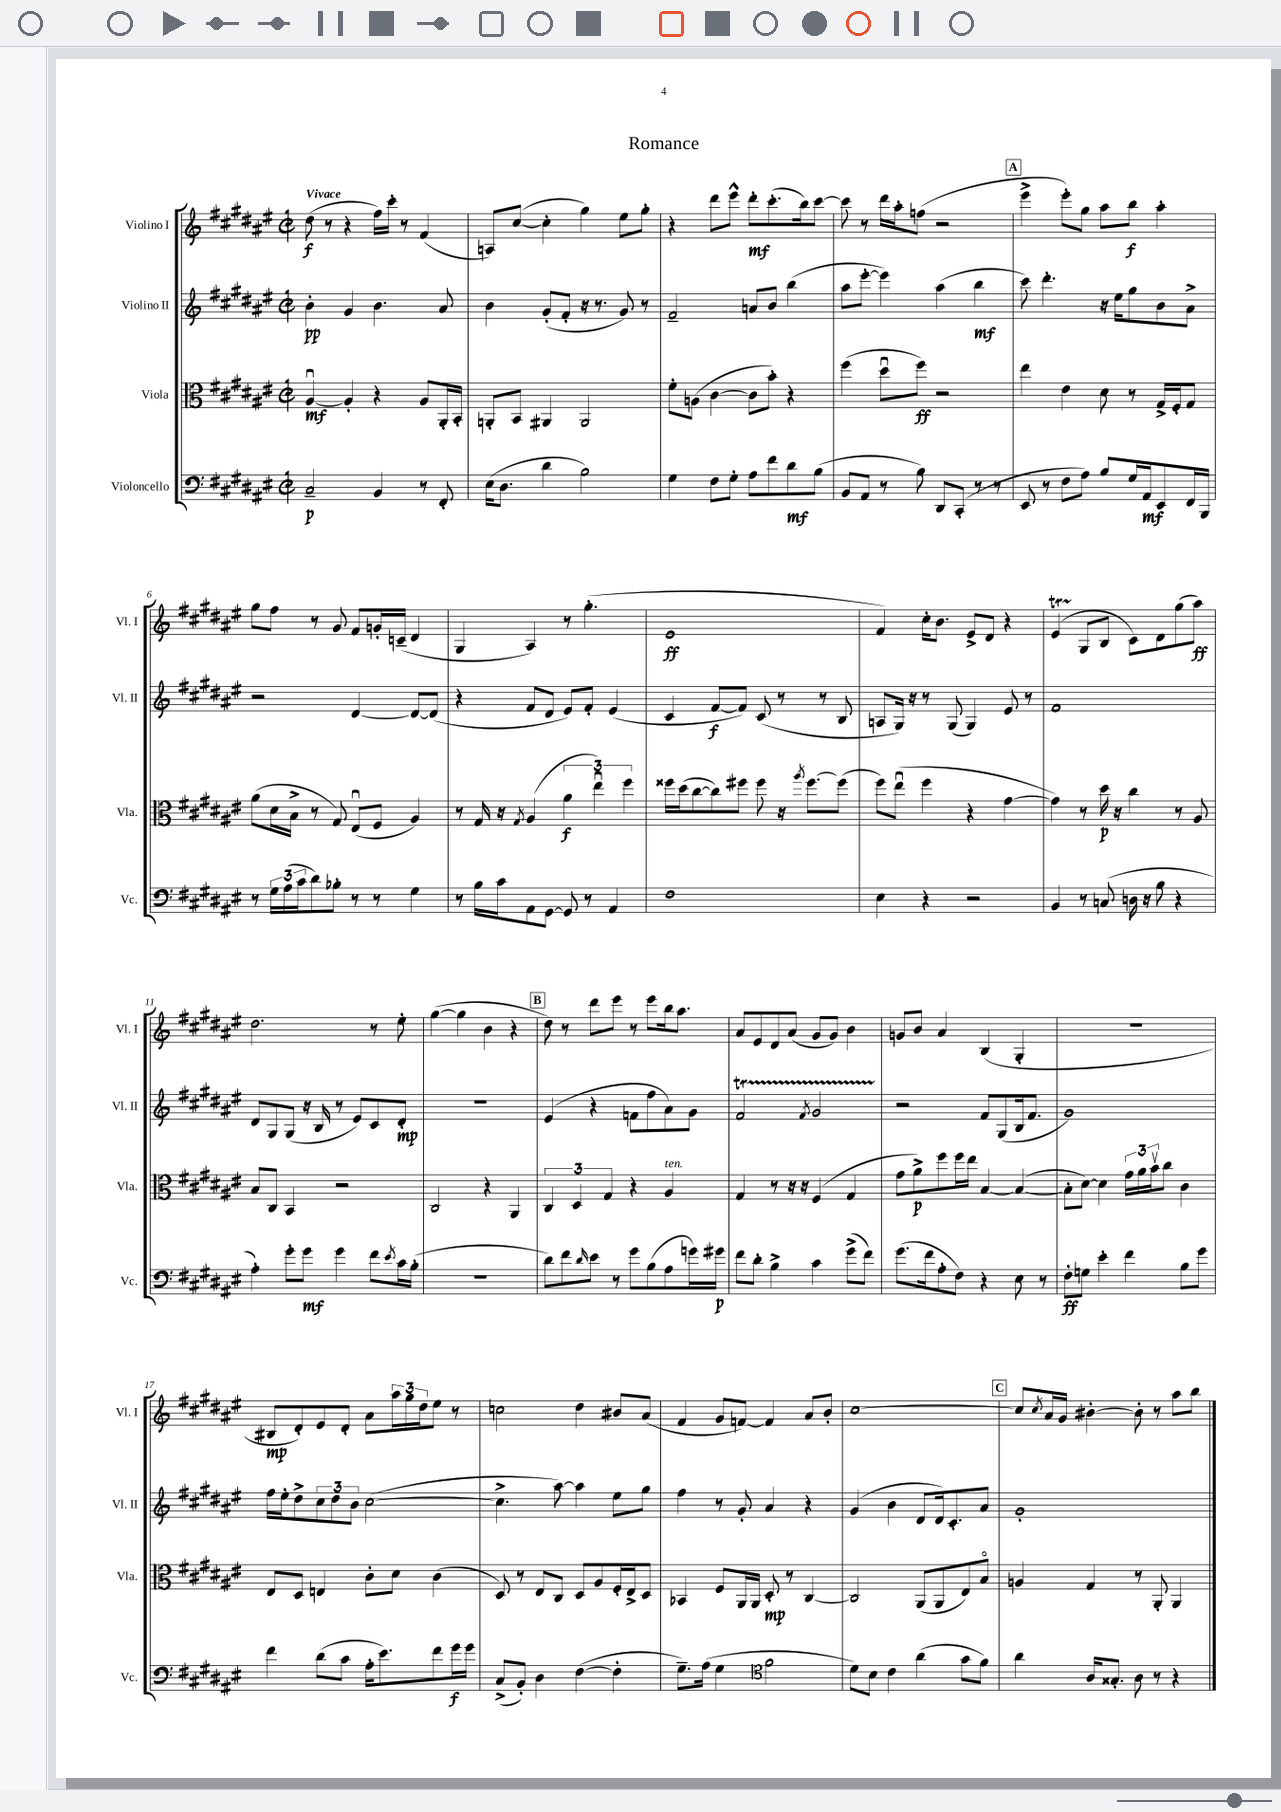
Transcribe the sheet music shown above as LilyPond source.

\header { title = "Romance" }
<<
\new StaffGroup <<
\new Staff = "s0" \with { instrumentName = "Violino I" shortInstrumentName = "Vl. I" } {
    \clef treble \key fis \major \defaultTimeSignature \time 2/2 \tempo "Vivace"
    dis''8\f( r8 r4 fis''16) cis'''16-. r8 fis'4( |
    a8) cis''8~( cis''4-. gis''4) eis''8 gis''8-. |
    r4 dis'''8 eis'''8-^ dis'''8-.\mf cis'''8.-.( b''16) cis'''8~ |
    cis'''8 r8 dis'''16 ais''16-. f''8( r2 |
    \mark \markup { \box "A" } eis'''4-> eis'''8-.) gis''8 ais''8 b''8\f ais''4-. |
    gis''8 fis''8 r8 gis'8 fis'8 g'16-. c'16--( dis'4 |
    gis4 ais4) r8 gis''4.-.( |
    eis'1\ff |
    fis'4) cis''16-. b'8. eis'8-> dis'8 r4 |
    eis'4\startTrillSpan( gis8\stopTrillSpan b8 cis'8) dis'8 gis''8( ais''8\ff) |
    dis''2. r8 eis''8-. |
    gis''4~( gis''4 b'4 r4 |
    \mark \markup { \box "B" } dis''8) r8 dis'''8 eis'''8 r8 eis'''8 b''16 ais''8. |
    ais'8 eis'8 dis'8 ais'8( gis'8 gis'8) b'4 |
    g'8 b'8 ais'4 b4( gis4-. |
    R1 |
    bis8\mp dis'8-.) eis'8 dis'8-. ais'8 \tuplet 3/2 { ais''16 gis''16 dis''16 } eis''8 r8 |
    c''2 dis''4 bis'8 ais'8( |
    fis'4 gis'8 f'8~) f'4 ais'8 b'8-. |
    cis''1~ |
    \mark \markup { \box "C" } cis''8 \acciaccatura { cis''8 } ais'16 gis'16 bis'4~-. bis'8-. r8 ais''8 b''8 \bar "|." |
}
\new Staff = "s1" \with { instrumentName = "Violino II" shortInstrumentName = "Vl. II" } {
    \clef treble \key fis \major \defaultTimeSignature \time 2/2
    b'4-.\pp gis'4 b'4. ais'8 |
    b'4 gis'8-.( fis'8-. r16 r8. gis'8) r8 |
    fis'2-- a'8 b'8 b''4( |
    ais''8 eis'''8~-. eis'''4) ais''4( b''4\mf |
    \mark \markup { \box "A" } cis'''8) dis'''4.-. r16 eis''16 gis''8 b'8 ais'8-> |
    r2 dis'4~ dis'8~ dis'8( |
    r4 fis'8 dis'8 eis'8) fis'8-. eis'4( |
    cis'4 fis'8~\f fis'8) cis'8( r8 r8 b8 |
    a8 gis16) r16 r8 gis8( gis4) eis'8 r8 |
    fis'1 |
    dis'8 gis8 gis8( r16 b16 r8 eis'8) cis'8 dis'8-.\mp |
    r1 |
    \mark \markup { \box "B" } eis'4( r4 f'8 fis''8 ais'8) gis'8 |
    fis'2\startTrillSpan \acciaccatura { fis'8 } gis'2 |
    r2\stopTrillSpan fis'8 gis8( b16 fis'8. |
    gis'1) |
    fis''16 eis''16-. dis''8-> \tuplet 3/2 { cis''8 dis''8 b'8 } cis''2~( |
    cis''4.-> ais''8~) ais''4 eis''8 gis''8 |
    fis''4 r8 gis'8-. ais'4 r4 |
    gis'4( b'4 dis'8 dis'16) cis'8.-. ais'8 |
    \mark \markup { \box "C" } gis'1-. \bar "|." |
}
\new Staff = "s2" \with { instrumentName = "Viola" shortInstrumentName = "Vla." } {
    \clef alto \key fis \major \defaultTimeSignature \time 2/2
    ais4~\downbow\mf ais4-. r4 ais8 ais,16-. b,16-. |
    a,8-. b,8 ais,4 ais,2 |
    fis'8-. a8( cis'4~ cis'8 b'8-.) r4 |
    fis''4( dis''8\downbow fis''8\ff) r2 |
    \mark \markup { \box "A" } eis''4 eis'4 dis'8 r8 gis16-> fis16-. gis8 |
    ais'8( dis'16 b16-> r8 gis8) eis8\downbow( fis8 ais4) |
    r8 gis16 r16 \acciaccatura { gis8 } ais4( \tuplet 3/2 { ais'4\f eis''4\downbow) fis''4 } |
    fisis''16 dis''16( cis''8~ cis''8) fis''8 fis''8 r16 \acciaccatura { ais''8 } fis''8.~ fis''8( |
    fis''8) eis''8\downbow( fis''4 r4 gis'4~ |
    gis'4) r8 dis''16\p r16 cis''4 r8 ais8 |
    b8 cis8 b,4 r2 |
    cis2 r4 ais,4 |
    \mark \markup { \box "B" } \tuplet 3/2 { cis4 dis4 gis4 } r4 ais4^\markup { \italic "ten." } |
    gis4 r8 r16 r16 fis4( gis4 |
    gis'8 ais'8->\p) fis''8 fis''16 eis''16 b4~ b4~( |
    b8-. dis'8~) dis'4 \tuplet 3/2 { gis'16 ais'16 b'16\upbow } cis''8 cis'4 |
    eis8 dis8 e4 cis'8-. dis'8 cis'4( |
    dis8) r8 eis8 cis8 dis8 ais8 fis16-. eis16-> dis8 |
    bes,4 fis8 ais,16 ais,16 dis8-.\mp r8 cis4~ |
    cis2 ais,8( ais,8 eis8) b8\flageolet |
    \mark \markup { \box "C" } a4 gis4 r8 ais,8-. ais,4 \bar "|." |
}
\new Staff = "s3" \with { instrumentName = "Violoncello" shortInstrumentName = "Vc." } {
    \clef bass \key fis \major \defaultTimeSignature \time 2/2
    cis2--\p b,4 r8 fis,8-. |
    eis16( dis8. dis'4 b2) |
    gis4 fis8 gis8-. ais8 fis'8 dis'8\mf b8( |
    b,8 ais,8 r8 b8) dis,8 cis,8-.( r8 r8 |
    \mark \markup { \box "A" } eis,8 r8 fis8 ais8) b8 gis16 ais,16\mf eis,8 fis,16 b,,16 |
    r8 \tuplet 3/2 { gis16 ais16( cis'16 } dis'8) bes8-. r8 r8 gis4 |
    r8 b16 cis'16 ais,8 gis,8~ gis,8 r8 ais,4 |
    fis1 |
    eis4 r4 r2 |
    b,4 r8 c8( d16 r16 b8 r4 |
    ais4-.) gis'8-. gis'8\mf gis'4 fis'8 \acciaccatura { eis'8 } cis'16 b16-.( |
    R1 |
    \mark \markup { \box "B" } dis'8) fis'8 \grace { dis'16 } eis'8 r8 gis'8 b8( ais8 g'16) gis'16\p |
    fis'8 dis'8-. b4-> cis'4 gis'8->( fis'8) |
    gis'8.( fis'16 ais8-. fis8) r4 eis8 r8 |
    fis8-.\ff g8 eis'4-. fis'4 b8 gis'8 |
    fis'4 dis'8( cis'8 ais16-. eis'8.) fis'8 gis'16\f gis'16 |
    cis8->( b,8-.) dis4 fis4~( fis4-. |
    gis8.--) ais16( gis4 \clef tenor fis'2 |
    dis'8) b8 cis'4 ais'4( gis'8 fis'8) |
    \mark \markup { \box "C" } ais'4 ais16 gisis8.-. ais8 r8 r4 \bar "|." |
}
>>
>>
